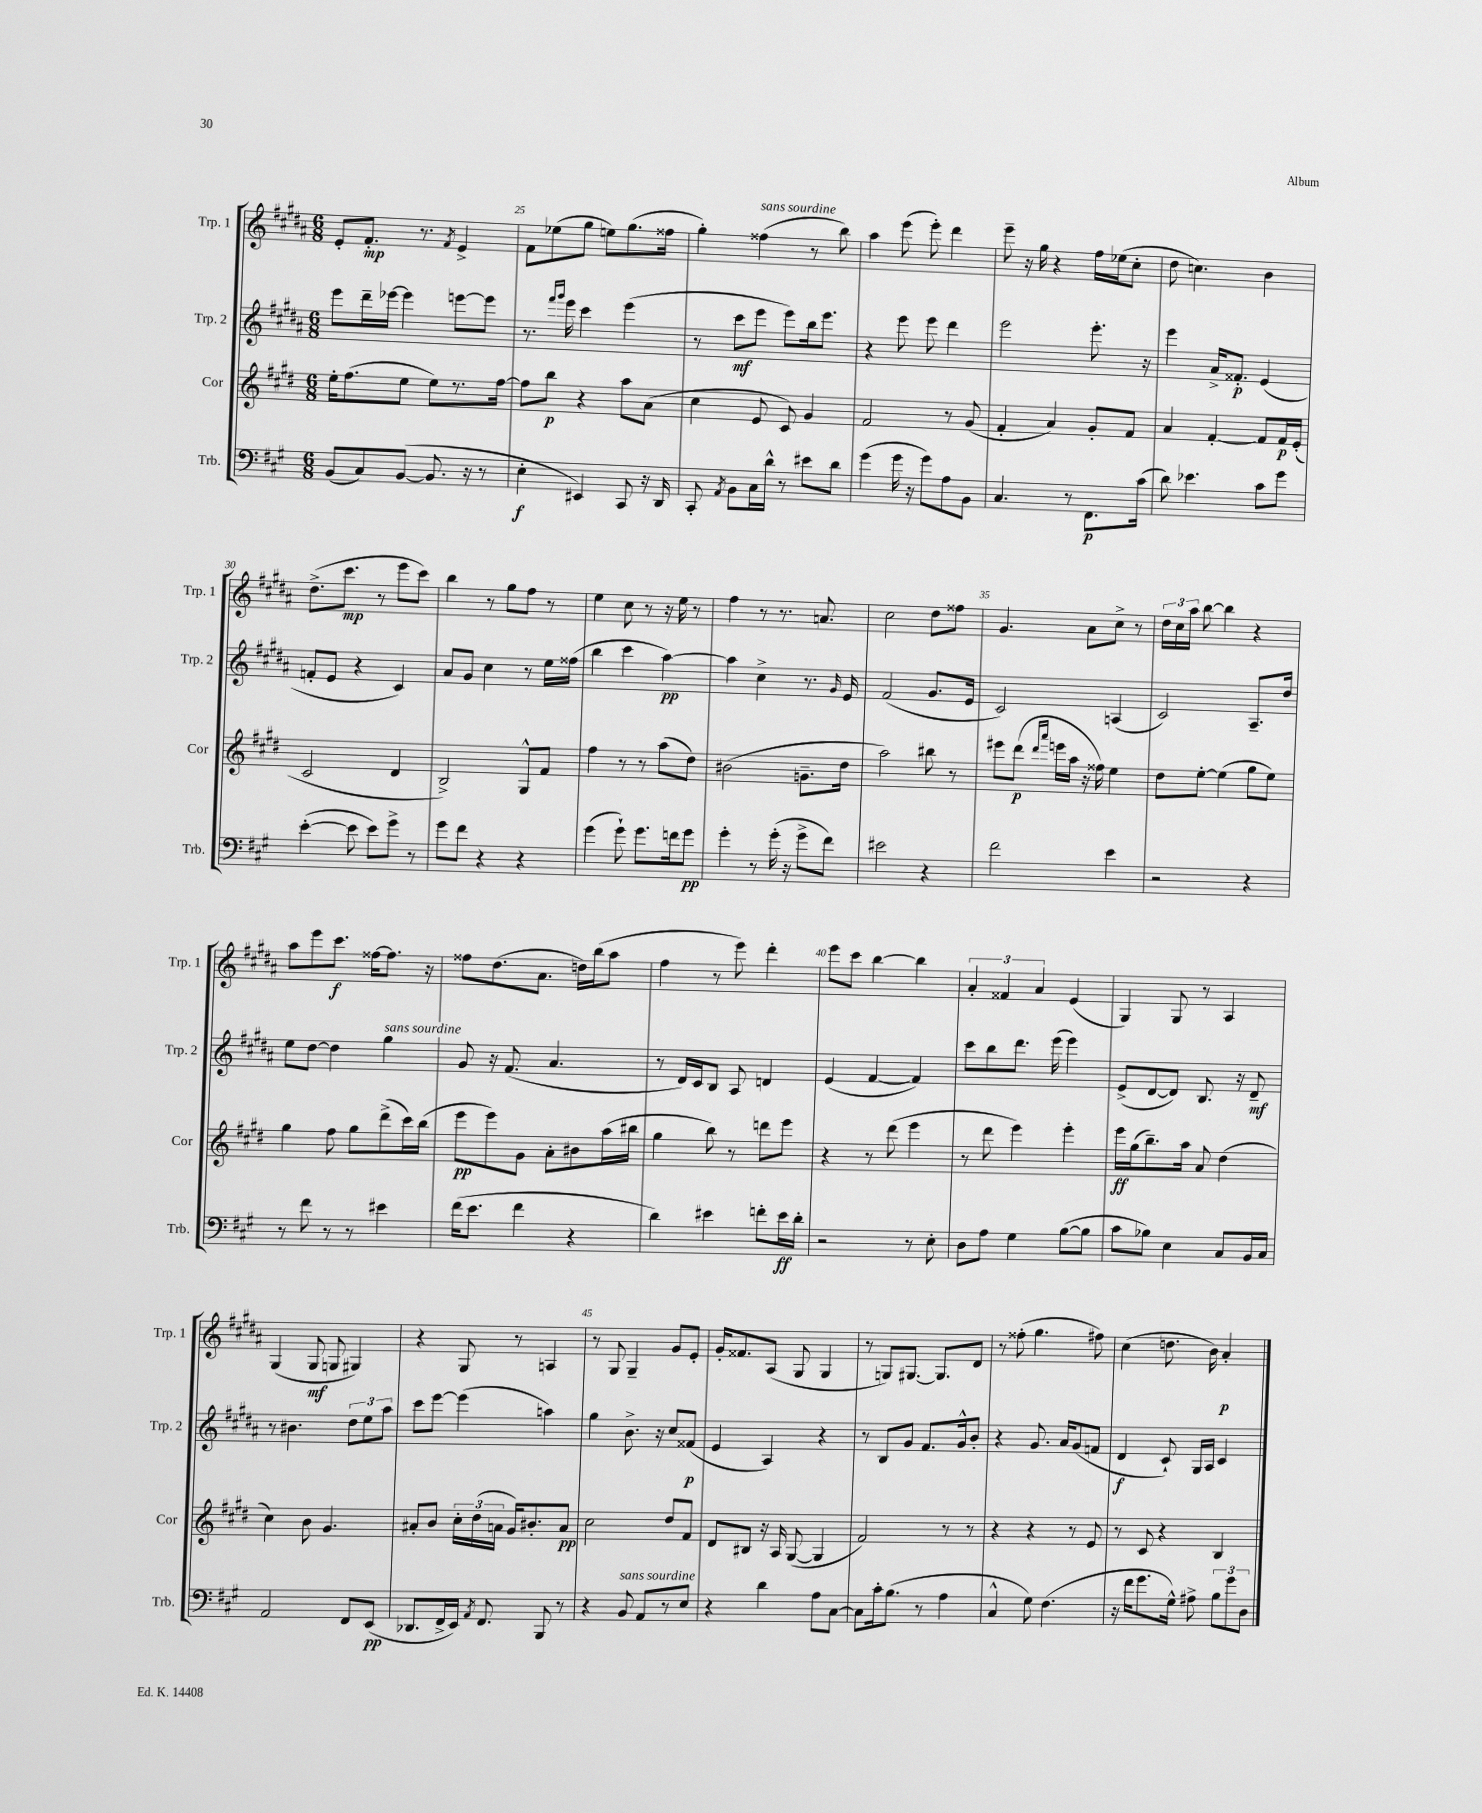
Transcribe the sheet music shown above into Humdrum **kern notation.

**kern	**kern	**kern	**kern
*staff4	*staff3	*staff2	*staff1
*clefF4	*clefG2	*clefG2	*clefG2
*k[f#c#g#]	*k[f#c#g#d#]	*k[f#c#g#d#a#]	*k[f#c#g#d#a#]
*M6/8	*M6/8	*M6/8	*M6/8
(8BB/L	16ee'\LK	8eee\L	8e'/L
.	(8.ff#\	.	.
8C#/)	.	16ddd#~\L	8.f#'/J
.	.	[16eee-\JJ	.
([8BB/J	8ee\J	4eee-\]	.
.	.	.	8.r
8.BB/]	8ee\L)	.	.
.	.	.	8qf#/
.	8.r	[8eee\L	4e^/
16r	.	.	.
8r	.	8eee\]J	.
.	[16ff#\Jk	.	.
=	=	=	=
4E'\	8ff#\]L	8.r	8f#\L
.	8bb\J	.	(8ee-\
.	.	16qqfff#/LL	.
.	.	16qqggg#/JJ	.
.	.	16eee\	.
4EE#/)	4r	4ccc#\	8gg#\J
.	.	.	8ee\L)
8CC#/	8aa\L	(4eee\	(8.gg#\
16r	(8a\J	.	.
16DD/	.	.	16ff##\Jk
=	=	=	=
8CC#'/	4cc#\	8r	4gg#'\)
8qAA/	.	.	.
8BB\L	.	8ccc#\L	.
16C#\L	8e/	8eee\J	(4ff##\
16d^^\JJ	.	.	.
8r	8c#/)	8eee\L)	.
8e#\L	4g#/	16bb\k	8r
.	.	8.eee\J	.
8d\J	.	.	8bb\)
=	=	=	=
(4g#\	2f#/	4r	4aa#\
16g#\	.	8eee\	(8eee\
16r	.	.	.
8g#\L)	.	8eee\	8eee'\)
8A\	8r	4ddd#\	4ddd#\
8BB\J	(8g#/	.	.
=	=	=	=
4.C#/	4f#'/	2eee\	8eee~\
.	.	.	16r
.	.	.	16gg#\
.	4a/)	.	4r
8r	.	.	.
8.FF#\L	8g#'/L	8.eee'\	16ff#\LL
.	.	.	(16ee-\J
.	8f#/J	.	8cc#'\J
(16c#\Jk	.	16r	.
=	=	=	=
8d\)	4a/	4eee\	8dd#\
4.e-\	.	.	4.cc\)
.	[4f#'/	16a#^/LK	.
.	.	8.f##'/J	.
8c#\L	8f#/]L	(4e/	4b\
8g#\J	16f#/L	.	.
.	(16e'/JJ	.	.
=	=	=	=
([4e'\	2c#/	8f'/L	(8.dd#^\L
.	.	8e/J	.
.	.	.	8.ccc#\J
8e\]	.	4r	.
8e\L)	.	.	8r
8g#^\J	4d#/	4c#/)	8eee\L
8r	.	.	8ccc#\J)
=	=	=	=
8g#\L	2B^/)	8a#/L	4bb\
8f#\J	.	8g#/J	.
4r	.	4cc#\	8r
.	.	.	8gg#\L
4r	8G#^^/L	8r	8ff#\J
.	8f#/J	16ee\LL	8r
.	.	(16ff##\JJ	.
=	=	=	=
(4g#\	4ff#\	4bb\	4ee\
8g#`\)	8r	4ccc#\	8cc#\
8.g#\L	8r	.	8r
.	(8aa\L	[4aa#\)	16r
16f\k	.	.	16ee\
8g#\J	8dd#\J)	.	8r
=	=	=	=
4g#'\	(2b#\	4aa#\]	4ff#\
8r	.	4cc#^\	8r
(16g#'\	.	.	8.r
16r	.	.	.
8g#^\L	8.g~\L	8.r	.
.	.	.	8.a/
8f#\J)	.	.	.
.	.	16qqg#/	.
.	16dd#\Jk	16e/	.
=	=	=	=
2e#\	2aa\)	(2f#/	2cc#\
4r	8bb#\	8.g#/L	8dd#\L
.	8r	.	8ff##\J
.	.	16e/Jk	.
=	=	=	=
2f#\	8eee#\L	2c#/)	4.g#/
.	(8ddd#\J	.	.
.	16qqddd#/LL	.	.
.	16qqaaa/JJ	.	.
.	16eee\LL	.	.
.	16aa\JJ	.	.
.	16r	.	8a#\L
.	16ff##\)	.	.
4e\	4ee\	(4A/	8cc#^\J
.	.	.	8r
=	=	=	=
2r	8dd#\L	2c#/)	24dd#\LL
.	.	.	24cc#\
.	.	.	24aa#\JJ
.	[8ee'\J	.	[8bb\
.	(4ee\]	.	4bb\]
4r	8gg#\L	8.A#~/L	4r
.	8ee\J)	.	.
.	.	16dd#/Jk	.
=	=	=	=
8r	4gg#\	8ee\L	8aa#\L
8f#\	.	[8dd#\J	8eee\
8r	8ff#\	4dd#\]	8.ccc#\J
8r	8gg#\L	.	.
.	.	.	[16ff##\LK
4e#\	(8ddd#^\	4gg#\	8.ff##\]J
.	16ccc#\L)	.	.
.	(16bb\JJ	.	16r
=	=	=	=
(16f#\LK	8eee\L	8g#/	8ff##\L
8.e\J	.	.	.
.	8eee\)	16r	(8.dd#\
.	.	(8.f#/	.
4f#\	8g#\J	.	.
.	.	.	8.a#\J
.	8a'\L	4.a#/	.
4r	8b#\	.	16dd\LL)
.	.	.	(16bb\J
.	(16aa\L	.	8aa#\J
.	16bb#\JJ	.	.
=	=	=	=
4d\)	4gg#\	8r	4ff#\
.	.	16d#/LL)	.
.	.	16c#/J	.
4e#\	8bb\)	8B/J	8r
.	8r	8A#/	8eee\)
8f'\L	8ddd\L	4d/	4ddd#'\
16e#\L	8eee\J	.	.
16d'\JJ	.	.	.
=	=	=	=
2r	4r	(4e/	8eee\L
.	.	.	8ccc#\J
.	8r	[4f#/	[4bb\
.	(8ddd#\	.	.
8r	4eee\	4f#/])	4bb\]
8E'\	.	.	.
=	=	=	=
8D\L	8r	8ccc#\L	6a#'/
8A\J	8ddd#\	8bb\	.
.	.	.	6f##/
4G#\	4eee\)	8.ddd#\J	.
.	.	.	6a#/
.	.	(16eee\	.
([8B\L	4eee'\	4eee\)	(4e/
8B\]J	.	.	.
=	=	=	=
8c#\L	16eee\LL	(8e^/L	4G#/)
.	(16gg#\J	.	.
8B-\J)	8.bb~\)	[8d#/	.
4E\	.	8d#/]J)	8G#/
.	16aa\Jk	.	.
.	8a/	8.B/	8r
8C#/L	(4dd#\	.	4A#/
.	.	16r	.
16BB/L	.	8d#~/	.
16C#/JJ	.	.	.
=	=	=	=
2AA/	4cc#\)	8r	(4G#/
.	.	4.b#\	.
.	8b\	.	8G#/
.	4.g#/	.	8G/
8FF#/L	.	12dd#\L	4G#/)
.	.	12ee\	.
(8EE/J	.	.	.
.	.	12aa#\J	.
=	=	=	=
8.DD-/L	8a#'/L	8ccc#\L	4r
.	8b/J	[8eee\J	.
16FF#^/L	.	.	.
16EE/JJ)	24cc#'\LL	(4eee\]	8G#/
.	(24dd#\	.	.
8qAA/	.	.	.
8.FF#/	.	.	.
.	24a\JJ	.	.
.	16g#/LK)	.	8r
.	8.b#'/	.	.
8BBB/	.	4aa\)	4A/
8r	8a/J	.	.
=	=	=	=
4r	2cc#\	4gg#\	8r
.	.	.	8G#/
8BB/	.	8.b^\	4G#~/
8AA/L	.	.	.
.	.	16r	.
8r	8dd#/L	8cc#/L	8g#/L
8E/J	8f#/J	(8f##/J	8e'/J
=	=	=	=
4r	8d#/L	4e/	16g#'/LK
.	.	.	8.f##/
.	8B#/J	.	.
4d\	16r	4A#/)	(8A#/J
.	16A/	.	.
.	([8G#/	.	8G#/
8A\L	4G#/]	4r	4G#/
[8C#\J	.	.	.
=	=	=	=
8C#\]L	2f#/)	8r	8r
16c#'\k	.	8B/L	8G/L)
(8.B\J	.	.	.
.	.	8g#/J	[8.G#/J
8r	.	8.f#/L	.
.	.	.	8.G#/]L
4A\	8r	.	.
.	.	16g#^^/k	.
.	8r	8b'/J	8d#/J
=	=	=	=
4C#^^/	4r	4r	8r
.	.	.	(8ff##'\
8G#\)	4r	8.g#/	4.gg#\
(4.F#\	.	.	.
.	.	16a#/LK	.
.	8r	(8g#/	.
.	8e/	8f/J	8ff#\)
=	=	=	=
16r	8r	4d#/	(4cc#\
16f#\LK	.	.	.
8.g#\	8c#/	.	.
.	4r	8c#`/)	8.dd\
16G#^^\Jk)	.	.	.
8A#^\	.	16G#/LL	.
.	.	16A#/JJ	16b\)
12B\L	4B/	4c#/	4a#'/
12g#\	.	.	.
12D\J	.	.	.
==	==	==	==
*-	*-	*-	*-
